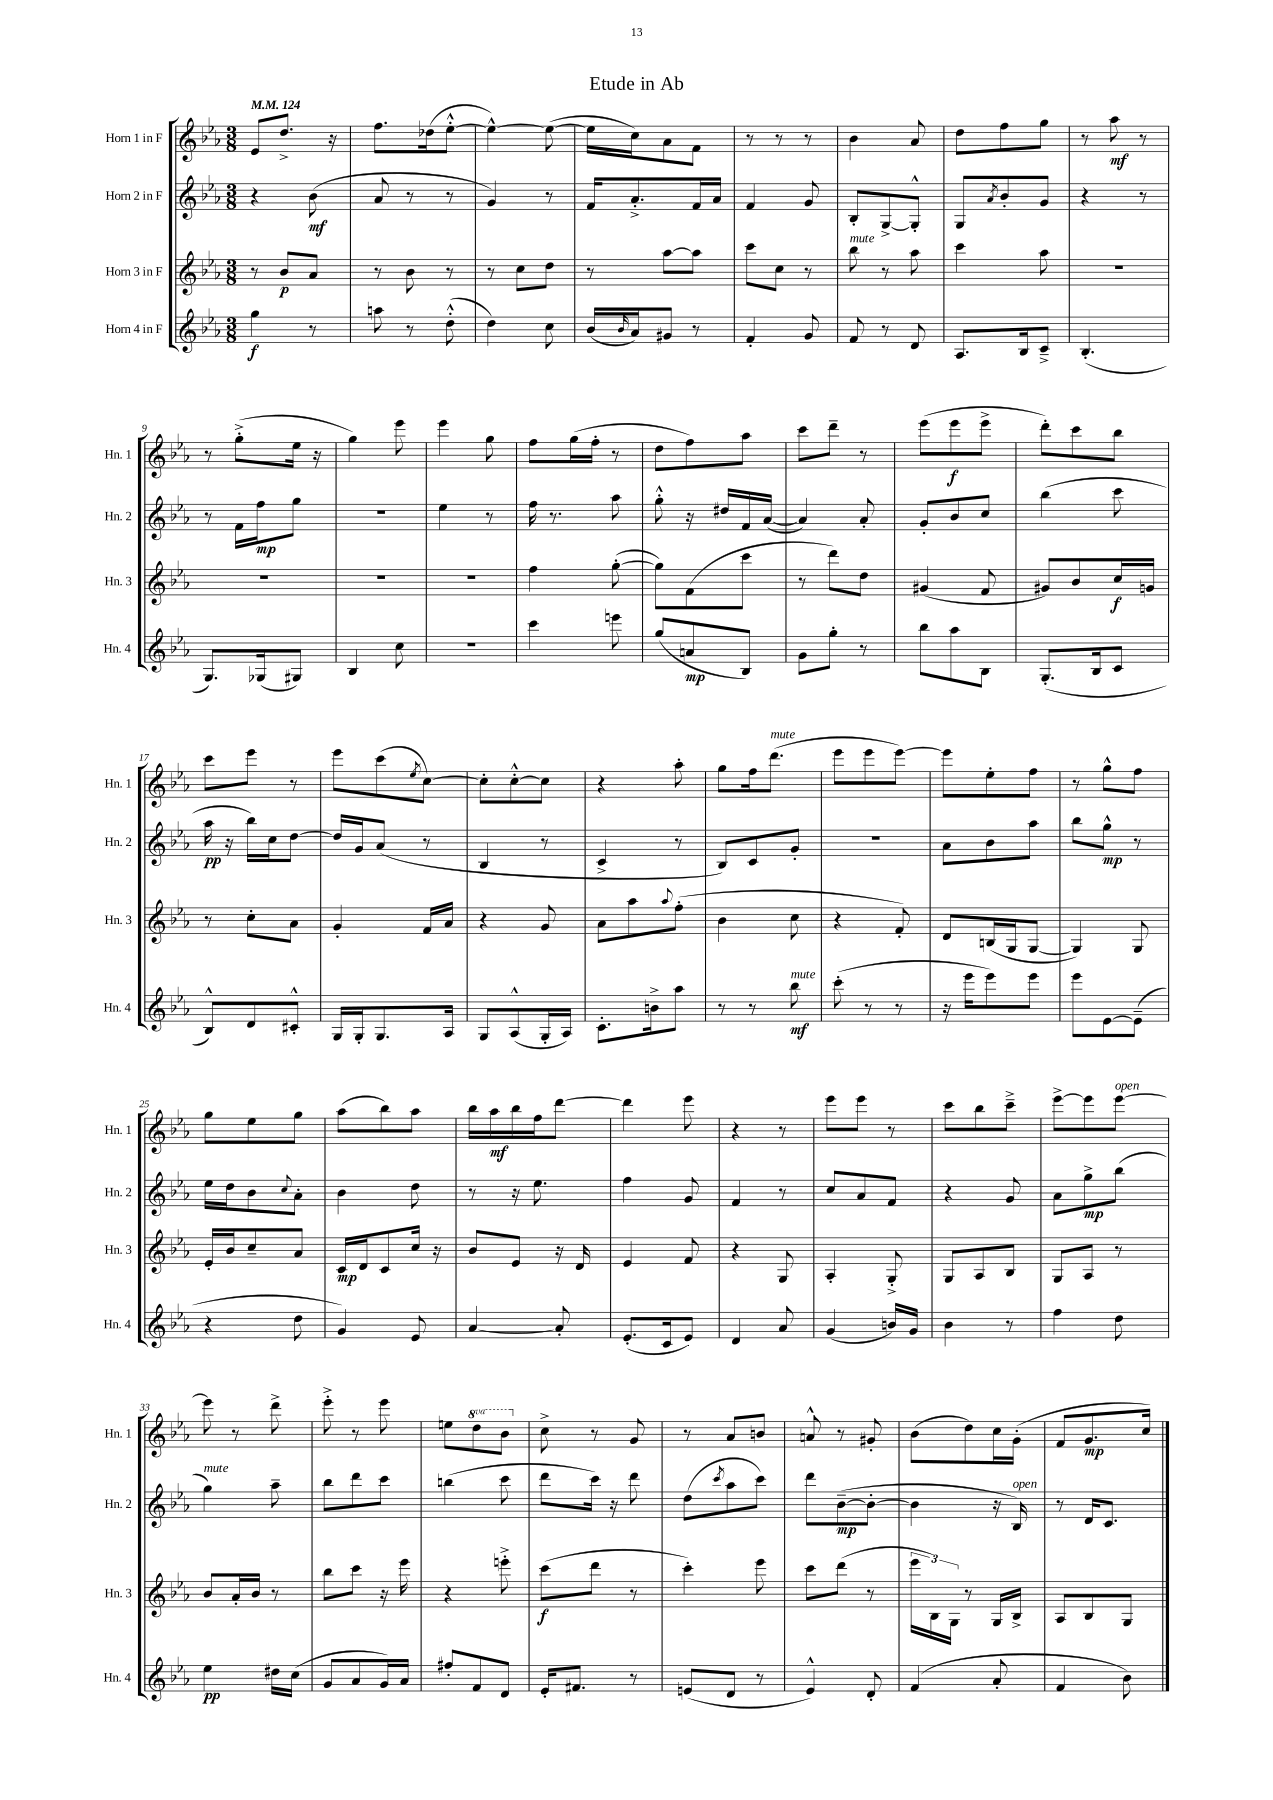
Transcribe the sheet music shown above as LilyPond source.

\header { title = "Etude in Ab" }
<<
\new StaffGroup <<
\new Staff = "s0" \with { instrumentName = "Horn 1 in F" shortInstrumentName = "Hn. 1" } {
    \clef treble \key ees \major \numericTimeSignature \time 3/8 \set Staff.ottavationMarkups = #ottavation-simple-ordinals \tempo 4 = 124
    ees'8 d''8.-> r16 |
    f''8. des''16( ees''8~-.-^ |
    ees''4~-^) ees''8~( |
    ees''16 c''16) aes'8 f'8 |
    r8 r8 r8 |
    bes'4 aes'8 |
    d''8 f''8 g''8 |
    r8 aes''8\mf r8 |
    r8 g''8-.->( ees''16 r16 |
    g''4) ees'''8 |
    ees'''4 g''8 |
    f''8 g''16( f''16-. r8 |
    d''8 f''8) aes''8 |
    c'''8 d'''8-- r8 |
    ees'''8( ees'''8\f ees'''8-> |
    d'''8-.) c'''8 bes''8 |
    c'''8 ees'''8 r8 |
    ees'''8 c'''8( \acciaccatura { ees''8 } c''8~) |
    c''8-. c''8~-.-^ c''8 |
    r4 aes''8-. |
    g''8 f''16 d'''8.^\markup { \italic "mute" }( |
    ees'''8 ees'''8 ees'''8~) |
    ees'''8 ees''8-. f''8 |
    r8 g''8-^ f''8 |
    g''8 ees''8 g''8 |
    aes''8( bes''8) aes''8 |
    bes''16 aes''16\mf bes''16 f''16 d'''8~ |
    d'''4 ees'''8 |
    r4 r8 |
    ees'''8 ees'''8 r8 |
    c'''8 bes''8 c'''8---> |
    ees'''8~-> ees'''8 ees'''8~^\markup { \italic "open" } |
    ees'''8 r8 d'''8-> |
    ees'''8-.-> r8 ees'''8 |
    e''8 \ottava #1 d'''8 bes''8 \ottava #0 |
    c''8-> r8 g'8 |
    r8 aes'8 b'8 |
    a'8-^ r8 gis'8-. |
    bes'8( d''8) c''16 g'16-.( |
    f'8 g'8.\mp c''16) \bar "|." |
}
\new Staff = "s1" \with { instrumentName = "Horn 2 in F" shortInstrumentName = "Hn. 2" } {
    \clef treble \key ees \major \numericTimeSignature \time 3/8
    r4 bes'8\mf( |
    aes'8 r8 r8 |
    g'4) r8 |
    f'16 aes'8.-.-> f'16 aes'16 |
    f'4 g'8 |
    bes8-. g8~-> g8-.-^ |
    g8 \acciaccatura { aes'8 } bes'8-. g'8 |
    r4 r8 |
    r8 f'16 f''16\mp g''8 |
    R4. |
    ees''4 r8 |
    f''16 r8. aes''8 |
    g''8-.-^ r16 dis''16 f'16 aes'16~( |
    aes'4) aes'8-. |
    g'8-. bes'8 c''8 |
    bes''4( c'''8 |
    aes''16\pp r16 bes''16) c''16 d''8~ |
    d''16 g'16 aes'8( r8 |
    bes4 r8 |
    c'4-> r8 |
    bes8) c'8 g'8-. |
    r4. |
    aes'8 bes'8 aes''8 |
    bes''8 g''8-^\mp r8 |
    ees''16 d''16 bes'8 \appoggiatura { c''8 } aes'8-. |
    bes'4 d''8 |
    r8 r16 ees''8. |
    f''4 g'8 |
    f'4 r8 |
    c''8 aes'8 f'8 |
    r4 g'8 |
    aes'8 g''8->\mp bes''8( |
    g''4^\markup { \italic "mute" }) aes''8-- |
    bes''8 d'''8 c'''8 |
    b''4( c'''8 |
    d'''8 c'''16) r16 d'''8 |
    d''8( \acciaccatura { c'''8 } aes''8 c'''8) |
    d'''8 bes'8~--\mp( bes'8~-. |
    bes'4 r16 bes16^\markup { \italic "open" }) |
    r8 d'16 c'8. \bar "|." |
}
\new Staff = "s2" \with { instrumentName = "Horn 3 in F" shortInstrumentName = "Hn. 3" } {
    \clef treble \key ees \major \numericTimeSignature \time 3/8
    r8 bes'8\p aes'8 |
    r8 bes'8 r8 |
    r8 c''8 d''8 |
    r8 aes''8~ aes''8 |
    c'''8 c''8 r8 |
    bes''8^\markup { \italic "mute" } r8 aes''8 |
    c'''4 aes''8 |
    R4. |
    R4. |
    R4. |
    R4. |
    f''4 g''8~-.( |
    g''8) f'8( c'''8 |
    r8 d'''8) d''8 |
    gis'4( f'8 |
    gis'8) bes'8 c''16\f g'16 |
    r8 c''8-. aes'8 |
    g'4-. f'16 aes'16 |
    r4 g'8 |
    aes'8 aes''8 \appoggiatura { aes''8 } f''8-.( |
    bes'4 c''8 |
    r4 f'8-.) |
    d'8 b16( g16 g8~ |
    g4) g8 |
    ees'16-. bes'16 c''8-- aes'8 |
    c'16\mp d'16 c'8 c''16 r16 |
    bes'8 ees'8 r16 d'16 |
    ees'4 f'8 |
    r4 g8 |
    aes4-. g8-.-> |
    g8 aes8 bes8 |
    g8 aes8 r8 |
    bes'8 aes'16-. bes'16 r8 |
    bes''8 c'''8 r16 ees'''16 |
    r4 e'''8-.-> |
    c'''8\f( d'''8 r8 |
    c'''4-.) ees'''8 |
    c'''8 d'''8( r8 |
    \tuplet 3/2 { ees'''16 bes16) g16 } r8 g16 bes16-> |
    aes8 bes8 g8 \bar "|." |
}
\new Staff = "s3" \with { instrumentName = "Horn 4 in F" shortInstrumentName = "Hn. 4" } {
    \clef treble \key ees \major \numericTimeSignature \time 3/8
    g''4\f r8 |
    a''8 r8 d''8-.-^( |
    d''4) c''8 |
    bes'16( \grace { bes'16 } aes'16) gis'8 r8 |
    f'4-. g'8 |
    f'8 r8 d'8 |
    aes8. bes16 c'8---> |
    bes4.-.( |
    g8.) ges16( gis8) |
    bes4 c''8 |
    R4. |
    c'''4 e'''8 |
    g''8( a'8\mp bes8) |
    g'8 g''8-. r8 |
    bes''8 aes''8 bes8 |
    g8.-.( bes16 c'8 |
    bes8-^) d'8 cis'8-.-^ |
    g16 g16-. g8. aes16 |
    g8 aes8-^( g16-. aes16) |
    c'8.-. b'16-> aes''8 |
    r8 r8 bes''8\mf^\markup { \italic "mute" } |
    c'''8-.( r8 r8 |
    r16 ees'''16 ees'''8) ees'''8 |
    ees'''8 ees'8~ ees'8--( |
    r4 d''8 |
    g'4) ees'8 |
    aes'4~ aes'8-. |
    ees'8.-.( c'16 ees'8) |
    d'4 aes'8 |
    g'4( b'16) g'16 |
    bes'4 r8 |
    f''4 d''8 |
    ees''4\pp dis''16 c''16( |
    g'8 aes'8 g'16) aes'16 |
    fis''8-. f'8 d'8 |
    ees'16-. fis'8. r8 |
    e'8( d'8 r8 |
    ees'4-^) d'8-. |
    f'4( aes'8-. |
    f'4 bes'8) \bar "|." |
}
>>
>>
